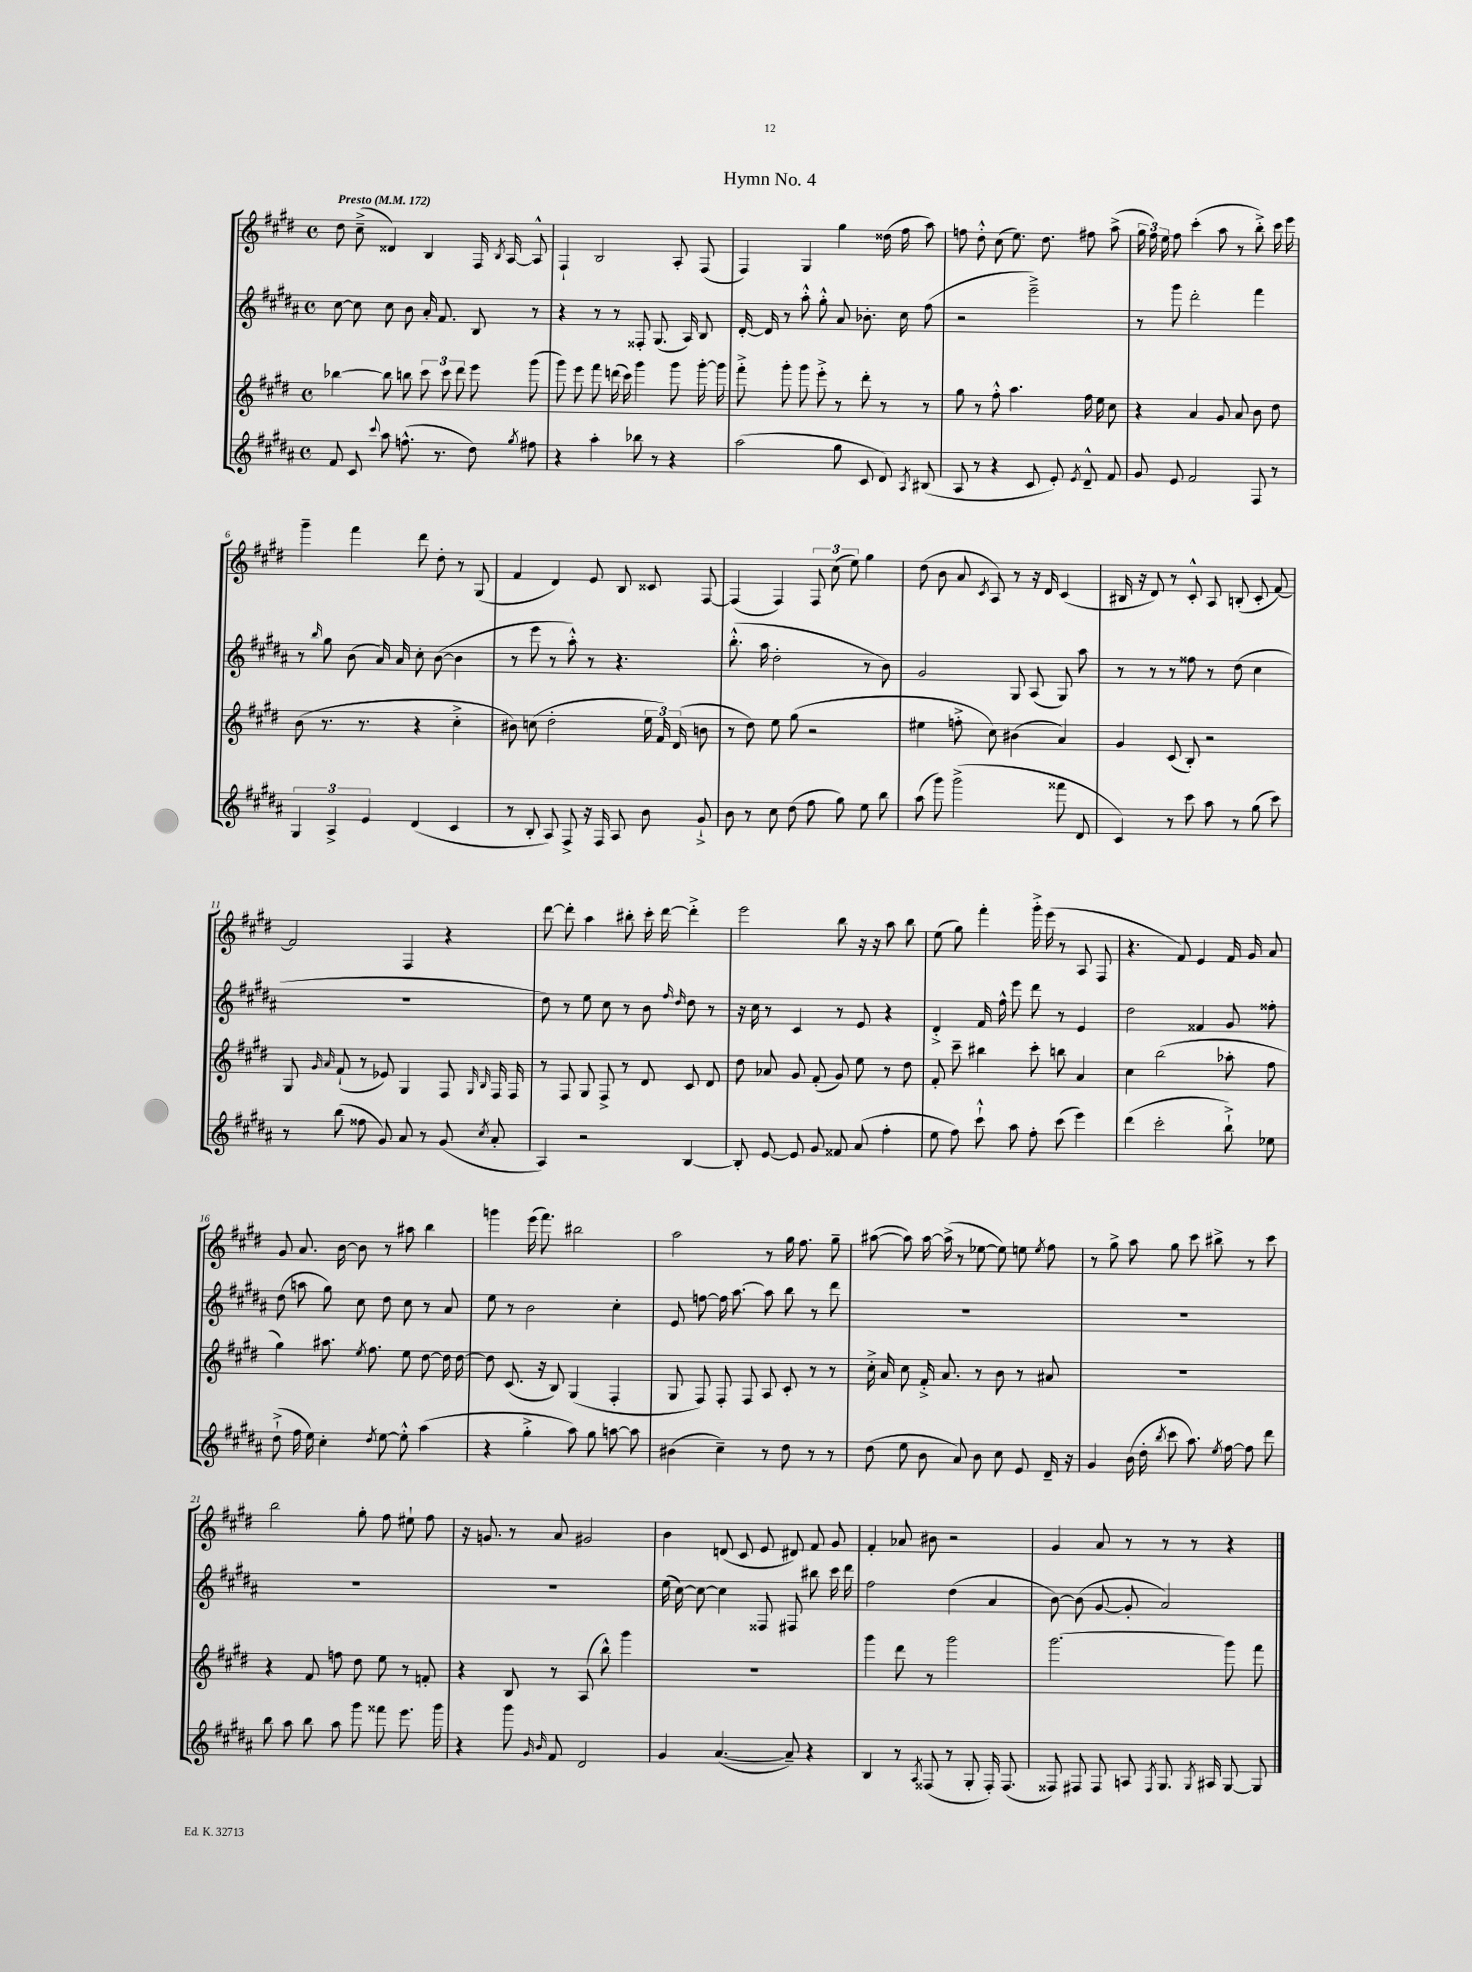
\header { title = "Hymn No. 4" }
<<
\new StaffGroup <<
\new Staff = "s0" {
    \clef treble \key e \major \defaultTimeSignature \time 4/4 \tempo "Presto" 4 = 172
    \autoBeamOff dis''8 cis''8--->( disis'4) b4 fis16 \acciaccatura { b8 } a16~ a8-^ |
    fis4-! b2 a8-. fis8( |
    fis4) gis4 gis''4 disis''16( fis''16 a''8) |
    f''8 dis''8-.-^ cis''8( e''8.) dis''8. fis''8 a''8->( |
    \tuplet 3/2 { gis''16 fis''16) e''16 } fis''8 cis'''4-.( a''8 r8 b''8-.->) cis'''16 e'''16 |
    gis'''4-- fis'''4 dis'''8 dis''8-. r8 gis8( |
    fis'4 dis'4) e'8 b8 cisis'8 fis8~ |
    fis4( fis4) \tuplet 3/2 { fis8 cis''8( e''8) } gis''4 |
    dis''8( b'8 a'8 \acciaccatura { cis'8 } a8) r8 r16 dis'16 cis'4( |
    bis16 r16 dis'8) r8 cis'8-.-^ a8 b8-.( cis'8-. fis'8~) |
    fis'2 fis4 r4 |
    dis'''8~ dis'''8-. a''4 bis''8-. cis'''16-. dis'''16~ dis'''4-.-> |
    e'''2 b''8 r16 r16 a''8 b''8 |
    e''8( gis''8) fis'''4-. gis'''16-.-> e'''16( r8 a8 fis8 |
    r4. fis'8) e'4 fis'16 gis'16 a'8 |
    gis'8 a'8. b'16~ b'8 r8 ais''8 b''4 |
    g'''4 e'''16( fis'''8.) bis''2 |
    a''2 r8 gis''16 fis''8. gis''8-- |
    ais''8~( ais''8) ais''16~ ais''16->( r8 ees''8~ ees''8) e''8 \acciaccatura { e''8 } fis''8 |
    r8 gis''8-> a''8 gis''8 cis'''8 bis''8-> r8 cis'''8 |
    b''2 gis''8-. fis''8 eis''8-! fis''8 |
    r16 g'8. r8 a'8 gis'2 |
    b'4 d'8( cis'8 e'8 dis'8) fis'8 gis'8 |
    fis'4-. aes'8 bis'8 r2 |
    gis'4 a'8 r8 r8 r8 r4 \bar "|." |
}
\new Staff = "s1" {
    \clef treble \key b \major \defaultTimeSignature \time 4/4
    \autoBeamOff cis''8~ cis''8 cis''8 b'8 ais'16-. fis'8. b8 r8 |
    r4 r8 r8 fisis8-. gis8.( ais16) b8 |
    dis'16~-. dis'16 r8 ais''8-.-^ gis''8-.-^ ais'8 bes'8.-. cis''16 fis''8( |
    r2 e'''2--->) |
    r8 gis'''8 dis'''2-. fis'''4 |
    r8 \grace { b''16 } gis''8 b'8( ais'16) ais'16 cis''8-. b'8~( b'4 |
    r8 e'''8 r8 ais''8-.-^) r8 r4. |
    b''8.-.-^( ais''16 dis''2-. r8 b'8) |
    gis'2 gis8 ais8( gis8) ais''8 |
    r8 r8 r8 fisis''8 r8 dis''8( cis''4 |
    R1 |
    dis''8) r8 e''8 cis''8 r8 b'8 \grace { fis''16 dis''16 } dis''8 r8 |
    r16 cis''16 r8 cis'4 r8 e'8 r4 |
    dis'4-.-> fis'16 fis''16-^ e'''8 dis'''8 r8 e'4 |
    dis''2 fisis'4 gis'8 fisis''8-. |
    dis''8( a''8 gis''8) cis''8 dis''8 cis''8 r8 ais'8 |
    e''8 r8 b'2 cis''4-. |
    e'8 f''8~ f''16 ais''8.~ ais''8 b''8 r8 dis'''8 |
    R1 |
    R1 |
    R1 |
    R1 |
    e''16( cis''16~) cis''8~ cis''4 fisis8 fis8 bis''8 cis'''16 dis'''16 |
    fis''2 dis''4( ais'4 |
    b'8~) b'8( gis'8~ gis'8-. ais'2) \bar "|." |
}
\new Staff = "s2" {
    \clef treble \key e \major \defaultTimeSignature \time 4/4
    \autoBeamOff bes''4~ bes''8 b''8 \tuplet 3/2 { cis'''8 cis'''8 dis'''8 } e'''8 gis'''8( |
    gis'''8) e'''8 fis'''8 d'''16( cis'''16) gis'''4 gis'''8 gis'''16~-. gis'''16 |
    fis'''8-.-> gis'''8-. gis'''8 e'''8-.-> r8 dis'''8-. r8 r8 |
    gis''8 r8 fis''8-.-^ a''4. fis''16 e''16 cis''8 |
    r4 a'4 gis'8 a'8 b'8 dis''8 |
    b'8( r8. r8. r4 cis''4-.-> |
    bis'8) c''8( dis''2-. \tuplet 3/2 { e''16 fis'16) dis'16( } b'8 |
    r8 dis''8) e''8 gis''8( r2 |
    eis''4 f''8-.-> cis''8) bis'4( a'4) |
    gis'4 cis'8( b8-.) r2 |
    gis8 \grace { gis'16 a'16 } fis'8-!( r8 ees'8) gis4 fis8 \grace { gis16 b16 } fis16 fis16 |
    r8 fis8 gis8 fis8-> r8 dis'8 cis'8 dis'8 |
    dis''8 aes'8 gis'8 fis'8-.( gis'8) e''8 r8 dis''8 |
    fis'8-. cis'''8-- bis''4 cis'''8-. b''8 a'4 |
    cis''4 b''2( aes''8-. fis''8 |
    gis''4) ais''8. \acciaccatura { e''8 } fis''8. e''8 dis''8~ dis''16 dis''16~ |
    dis''8 cis'8.( r16 b8) gis4( fis4-. |
    gis8 fis8) fis8-. fis8 a8 cis'8-. r8 r8 |
    cis''16-.-> a'16 cis''8 fis'16-.-> a'8. r8 b'8 r8 ais'8 |
    R1 |
    r4 fis'8 f''8 dis''8 e''8 r8 f'8-. |
    r4 b8 r8 a8( b''8-^) gis'''4 |
    R1 |
    gis'''4 dis'''8 r8 gis'''2 |
    gis'''2.~ gis'''8 fis'''8 \bar "|." |
}
\new Staff = "s3" {
    \clef treble \key b \major \defaultTimeSignature \time 4/4
    \autoBeamOff fis'8 cis'8 \appoggiatura { cis'''8 } ais''8 f''8.-^( r8. dis''8) \acciaccatura { gis''8 } fis''8 |
    r4 ais''4-. bes''8 r8 r4 |
    ais''2( gis''8 cis'8 dis'8) \acciaccatura { ais8 } bis8( |
    ais8 r8 r4 cis'8 e'8-.) \acciaccatura { e'8 } dis'8---^ fis'8 |
    gis'8 e'8 fis'2 fis8 r8 |
    \tuplet 3/2 { gis4 ais4-> e'4 } dis'4( cis'4 |
    r8 b8-. ais8) fis8-> r16 fis16 ais8 b'8 gis'8-!-> |
    b'8 r8 cis''8 dis''8( fis''8 gis''8) e''8 b''8 |
    ais''8( gis'''8) gis'''2->( fisis'''8 dis'8 |
    cis'4) r8 cis'''8 ais''8 r8 gis''8( cis'''8) |
    r8 b''8( fisis''8 gis'8) ais'8 r8 gis'8( \acciaccatura { cis''8 } ais'8-. |
    ais4) r2 b4~ |
    b8-. e'8~ e'8 gis'8 fisis'8 ais'8( fis''4-. |
    e''8 fis''8) cis'''8-!-^ ais''8 fis''8-. cis'''8( e'''4) |
    dis'''4( cis'''2-. b''8-!->) ees''8 |
    dis''8-!->( fis''16 e''16) cis''4-. \acciaccatura { dis''8 } e''8~ e''8-.-^ ais''4( |
    r4 gis''4-.-> ais''8) gis''8 a''8~ a''8 |
    bis'4( cis''4--) r8 dis''8 r8 r8 |
    dis''8( e''8 b'8 ais'8) b'8 cis''8 e'8 dis'16-- r16 |
    gis'4 b'16( dis''16-. \acciaccatura { b''8 } cis'''8 ais''8.) \acciaccatura { e''8 } fis''16~ fis''8 dis'''8 |
    b''8 ais''8 b''8 ais''8 gis'''8 fisis'''8 e'''8. gis'''16 |
    r4 gis'''8 \grace { gis'16 b'16 } fis'8 dis'2 |
    gis'4 ais'4.~( ais'8--) r4 |
    b4 r8 \acciaccatura { ais8 } fisis8( r8 gis8-. fisis16-.) fisis8.( |
    fisis8) fis8 fis8 a8 \acciaccatura { fis8 } gis8. \acciaccatura { gis8 } ais16 gis8~ gis8 \bar "|." |
}
>>
>>
